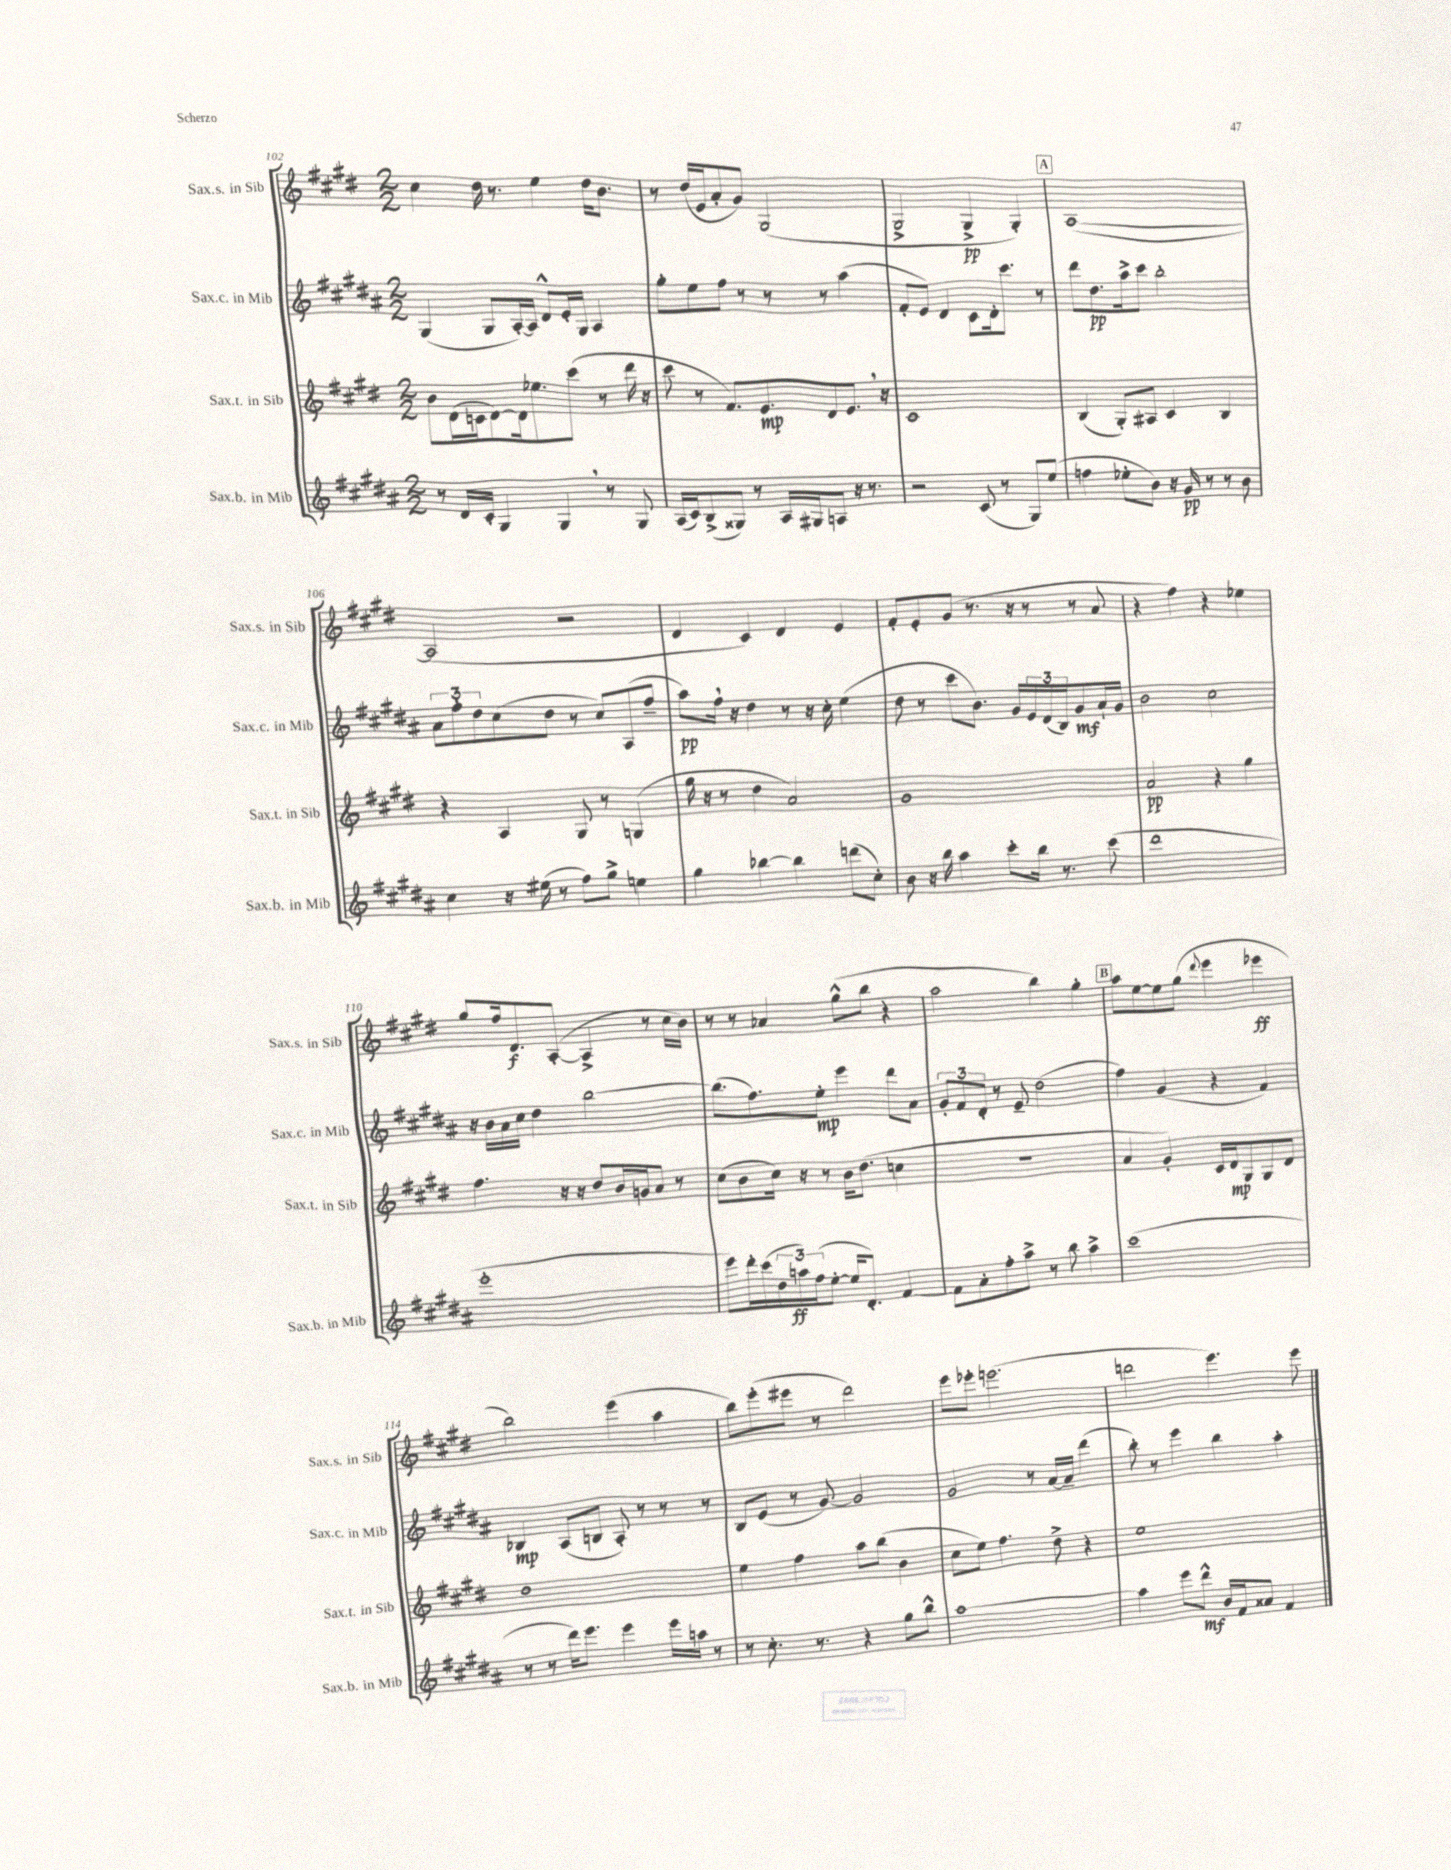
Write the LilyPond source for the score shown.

<<
\new StaffGroup <<
\new Staff = "s0" \with { instrumentName = "Sax.s. in Sib" shortInstrumentName = "Sax.s. in Sib" } {
    \clef treble \key e \major \numericTimeSignature \time 2/2
    cis''4 dis''16 r8. e''4 dis''16 b'8. |
    r8 dis''16( e'16 a'8-. gis'8) gis2( |
    gis2-> gis4->\pp gis4-.) |
    \mark \markup { \box "A" } a1~( |
    a2 r2 |
    dis'4 cis'4) dis'4 e'4 |
    fis'8-. e'8-. gis'8( r8. r16 r8 r8 a'8 |
    r4 fis''4) r4 ees''4 |
    gis''8 fis''16 dis'8.\f a8~-.( a4-> r8 cis''16 b'16) |
    r8 r8 aes'4 gis''8-^( b''8 r4 |
    a''2 b''4) gis''4-. |
    \mark \markup { \box "B" } a''8 e''8~ e''8 gis''8( \appoggiatura { dis'''8 } e'''4 ees'''4\ff |
    b''2) e'''4( a''4 |
    b''8) e'''8-.( eis'''8 r8 dis'''2) |
    e'''8 ees'''8-. e'''2.( |
    d'''2 e'''4.) e'''8 \bar "|." |
}
\new Staff = "s1" \with { instrumentName = "Sax.c. in Mib" shortInstrumentName = "Sax.c. in Mib" } {
    \clef treble \key b \major \numericTimeSignature \time 2/2
    gis4( gis8 ais16~-.) ais16 dis'8-^ e'16-. gis16 ais4 |
    gis''8-. e''8 fis''8 r8 r8 r8 ais''4( |
    fis'8-. e'8) dis'4 cis'8 dis'16-. cis'''8. r8 |
    \mark \markup { \box "A" } dis'''8 dis''8.\pp ais''16-> cis'''8 b''2-. |
    \tuplet 3/2 { ais'8 fis''8-. dis''8 } cis''8( dis''8 r8 cis''8) ais8( fis''8-- |
    ais''8\pp) fis''16 \breathe r16 dis''4 r8 r16 cis''16-. e''4( |
    dis''8 r8 cis'''8 b'8.) gis'16 \tuplet 3/2 { e'16 dis'16( b16) } gis'8\mf ais'16-! gis'16 |
    b'2 cis''2 |
    r16 b'16 ais'16 cis''16 dis''4 b''2~ |
    b''8.( fis''8.) e''8-.\mp e'''4 dis'''8 ais'8 |
    \tuplet 3/2 { gis'8-. fis'8 dis'8-. } r8 e'8-- dis''2( |
    \mark \markup { \box "B" } fis''4) gis'4( r4 fis'4) |
    bes4\mp ais8( b8 ais8-.) r8 r8 r8 |
    b8 e'8( r8 gis'8~) gis'2 |
    gis'2 r8 ais'16~ ais'16-- dis'''4( |
    b''8-.) r8 e'''4 b''4 ais''4-. \bar "|." |
}
\new Staff = "s2" \with { instrumentName = "Sax.t. in Sib" shortInstrumentName = "Sax.t. in Sib" } {
    \clef treble \key e \major \numericTimeSignature \time 2/2
    b'8 dis'16( c'16 dis'8~) dis'16 ees''8. cis'''8( r8 dis'''16 r16 |
    cis'''8 r8 fis'8.) e'8.\mp dis'8 e'8. \breathe r16 |
    cis'1 |
    \mark \markup { \box "A" } b4( gis8-.) ais8 cis'4 b4 |
    r4 a4 gis8 r8 g4( |
    gis''16 r16 r8 dis''4 a'2) |
    gis'1 |
    a'2\pp r4 gis''4 |
    fis''4. r16 r16 dis''8 b'16 g'16 a'8 r8 |
    cis''8( b'8 cis''16) r16 r8 b'16 dis''8.( c''4 |
    R1 |
    \mark \markup { \box "B" } a'4 gis'4-.) cis'16 dis'16\mp gis8 gis8 dis'8 |
    dis''1 |
    e''4 fis''4 a''8 b''8( b'4 |
    cis''8 e''8) fis''4. dis''8-> r4 |
    e''1 \bar "|." |
}
\new Staff = "s3" \with { instrumentName = "Sax.b. in Mib" shortInstrumentName = "Sax.b. in Mib" } {
    \clef treble \key b \major \numericTimeSignature \time 2/2
    r8 dis'16 cis'16-. gis4 gis4 \breathe r8 gis8 |
    ais16( cis'16) b8->( gisis8) r8 ais16 gis16 a8 r16 r8. |
    r2 cis'8( r8 gis8) e''8( |
    \mark \markup { \box "A" } f''4 ees''8-. b'8) r16 gis'16\pp r8 r8 b'8 |
    cis''4 r16 eis''16( r8 fis''8) gis''8-> e''4 |
    gis''4 bes''4~ bes''4 d'''8( cis''8-.) |
    b'8 r16 b''16 ais''4 cis'''8-. b''16 r8. cis'''8( |
    dis'''1 |
    e'''1-. |
    e'''8) dis'''16-. cis'''16( \tuplet 3/2 { dis''16 a''16\ff) fis''16( } e''8~-. e''16 dis'8.-.) fis'4~ |
    fis'8 ais'8-. fis''8-. ais''8-> r8 b''8 ais''4-> |
    \mark \markup { \box "B" } cis'''1( |
    r8 r8 dis'''16) e'''8. e'''4 e'''16 a''16 r8 |
    r8 cis''8.-. r8. r4 gis''8 b''8-^ |
    ais''1~ |
    ais''4 e'''8 dis'''8-^\mf b'16 fis'16 aisis'8 fis'4 \bar "|." |
}
>>
>>
\layout { \context { \Score currentBarNumber = #102 } }
